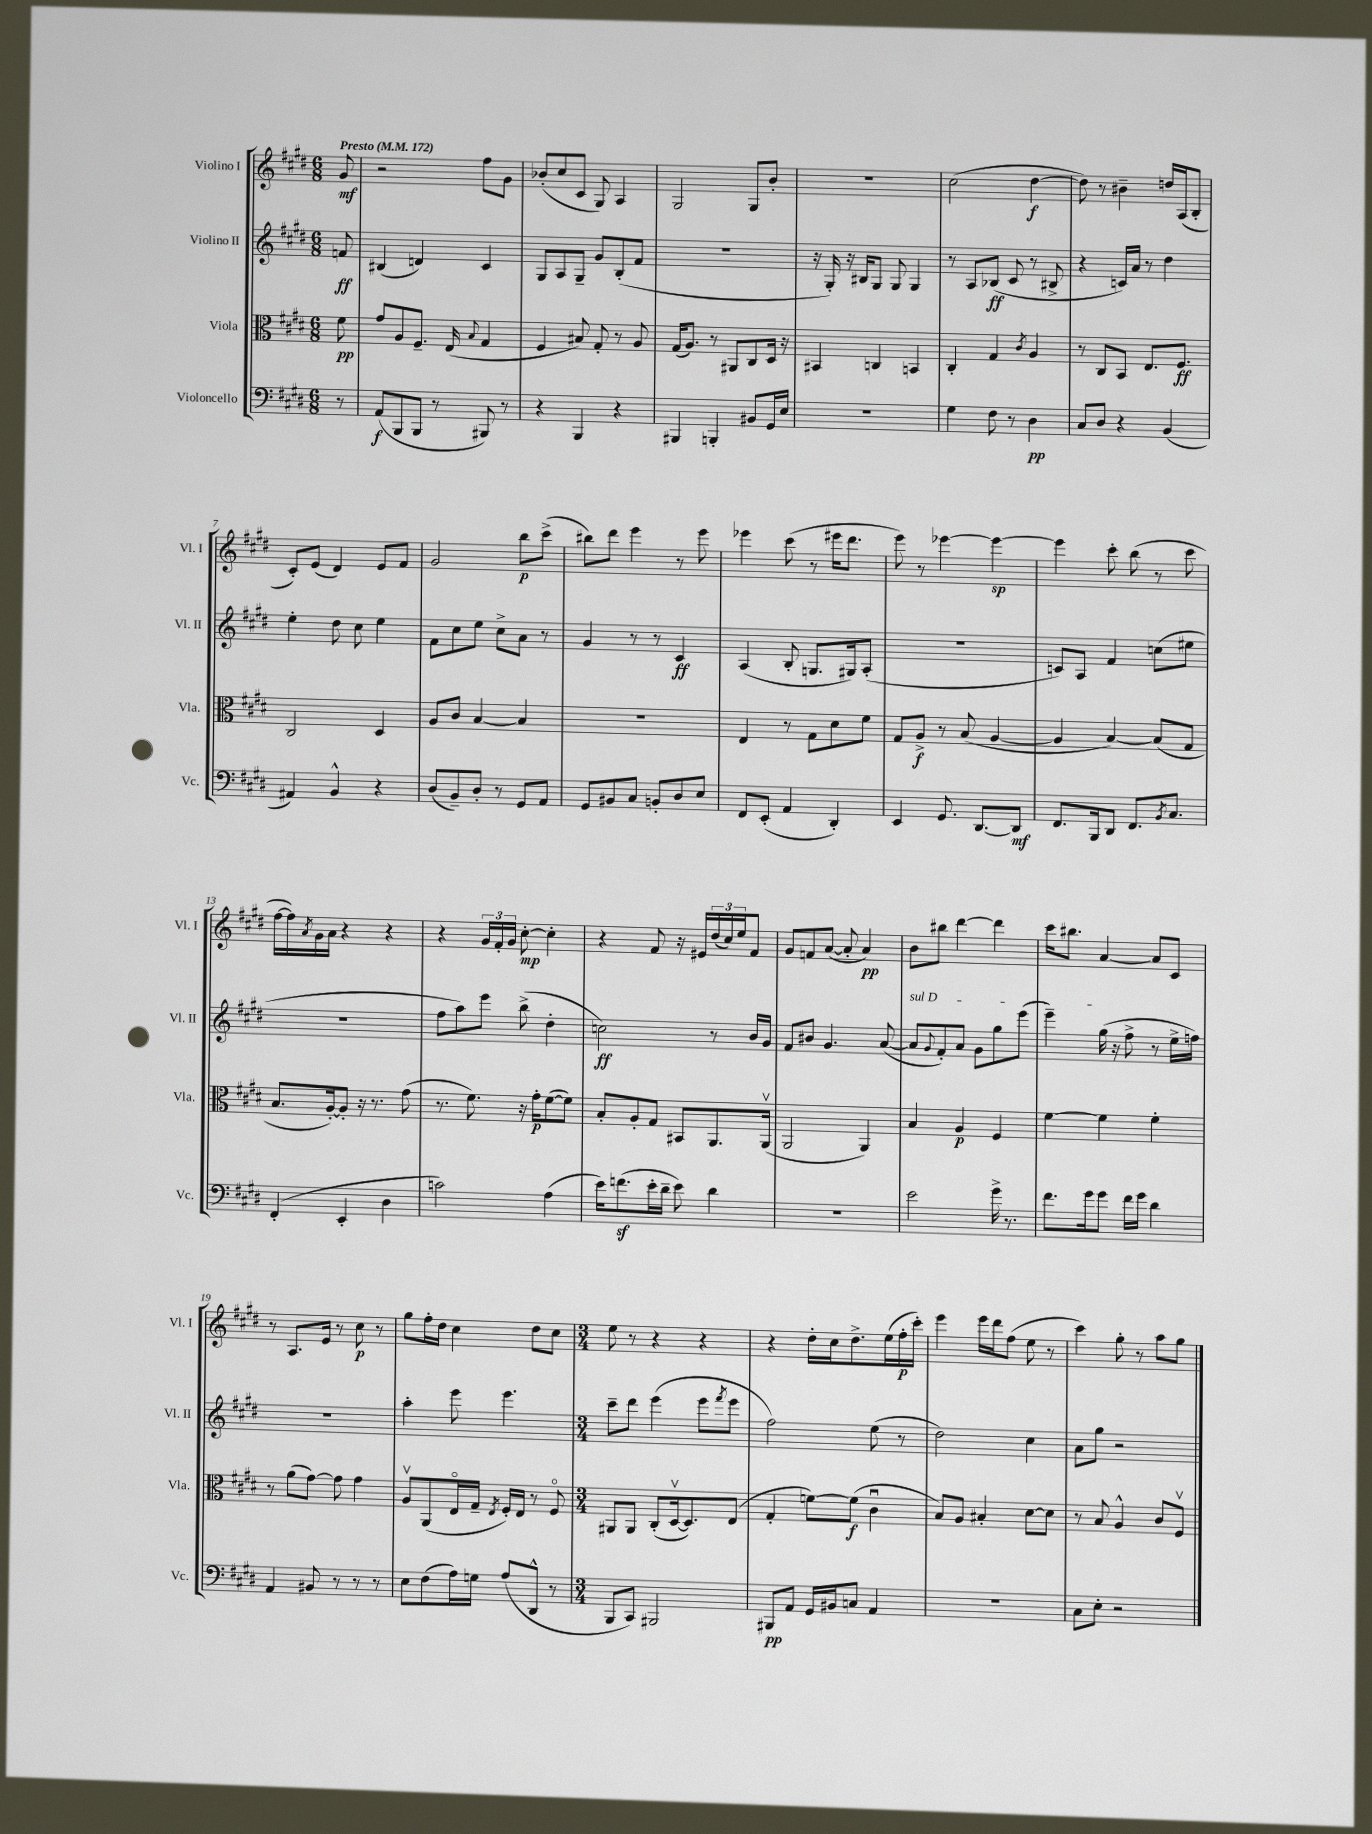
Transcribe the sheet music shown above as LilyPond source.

<<
\new StaffGroup <<
\new Staff = "s0" \with { instrumentName = "Violino I" shortInstrumentName = "Vl. I" } {
    \clef treble \key e \major \numericTimeSignature \time 6/8 \partial 8 \tempo "Presto" 4 = 172
    gis'8\mf |
    r2 fis''8 gis'8 |
    bes'8-.( cis''8 cis'8 gis8) a4 |
    gis2 gis8 b'8-. |
    R2. |
    cis''2( dis''4~\f |
    dis''8) r8 bis'4-- d''16 a16( b8-. |
    cis'8-.) e'8( dis'4) e'8 fis'8 |
    gis'2 b''8\p cis'''8->( |
    bis''8) dis'''8 e'''4 r8 e'''8 |
    ees'''4 cis'''8( r8 eis'''16 dis'''8. |
    e'''8) r8 ees'''4~ ees'''4~\sp |
    ees'''4 cis'''8-. b''8( r8 cis'''8 |
    fis''16~ fis''16) \acciaccatura { a'8 } gis'16 a'16 r4 r4 |
    r4 \tuplet 3/2 { gis'16 fis'16-. gis'16 } cis''8~-.\mp cis''4-. |
    r4 fis'8 r16 eis'16 \tuplet 3/2 { dis''16( cis''16) e''16 } fis'8 |
    gis'8 f'8 a'8~( a'8-. a'4\pp) |
    b'8 bis''8 dis'''4~ dis'''4 |
    cis'''16 bis''8. a'4~ a'8 cis'8 |
    r8 a8. e'16 r8 cis''8\p r8 |
    gis''8 fis''16-. dis''16 cis''4 dis''8 cis''8 |
    \numericTimeSignature \time 3/4 e''8 r8 r4 r4 |
    r4 dis''16-. cis''16 dis''8.-> e''16( fis''16-.\p cis'''16-.) |
    e'''4 e'''16 dis'''16 fis''8( e''8 r8 |
    cis'''4) gis''8-. r8 a''8 gis''8 \bar "|." |
}
\new Staff = "s1" \with { instrumentName = "Violino II" shortInstrumentName = "Vl. II" } {
    \clef treble \key e \major \numericTimeSignature \time 6/8 \partial 8
    f'8\ff |
    bis4( d'4) cis'4 |
    gis8 a8 gis8-- gis'8 b8-.( fis'8 |
    R2. |
    r16 gis16-.) r16 bis16 gis8 gis8 gis4 |
    r8 a8 bes8\ff( cis'8 r8 bis8-> |
    r4 c'16) a'16 r8 dis''4 |
    e''4-. dis''8 cis''8 e''4 |
    fis'8 cis''8 e''8 cis''8-> a'8 r8 |
    gis'4 r8 r8 cis'4\ff |
    a4( b8-. g8. gis16) a8-.( |
    R2. |
    c'8) a8 fis'4 c''8( eis''8 |
    R2. |
    fis''8 a''8) e'''8 b''8->( dis''4-. |
    c''2\ff) r8 b'16 gis'16 |
    fis'8 bis'8 gis'4. a'8~( |
    \once \override TextSpanner.bound-details.left.text = \markup { \italic "sul D" } a'8\startTextSpan \appoggiatura { gis'8 } fis'8-.) a'8 gis'8 gis''8 e'''8( |
    e'''4--) gis''16\stopTextSpan( r16 fis''8-> r8 e''16-> f''16) |
    R2. |
    a''4-. e'''8 e'''4. |
    \numericTimeSignature \time 3/4 cis'''8-- dis'''8 e'''4( e'''8 \acciaccatura { fis'''8 } e'''8 |
    fis''2) e''8( r8 |
    dis''2) cis''4 |
    a'8 gis''8 r2 \bar "|." |
}
\new Staff = "s2" \with { instrumentName = "Viola" shortInstrumentName = "Vla." } {
    \clef alto \key e \major \numericTimeSignature \time 6/8 \partial 8
    fis'8\pp |
    gis'8 a8 fis8.-- e16( \appoggiatura { b8 } gis4 |
    fis4 bis8) gis8-. r8 a8 |
    gis16( a8.) r8 ais,8 cis8 dis16 r16 |
    bis,4 c4 b,4 |
    cis4-. gis4 \acciaccatura { cis'8 } a4 |
    r8 cis8 b,8 e8. fis8.\ff |
    cis2 dis4 |
    a8 cis'8 b4~ b4 |
    R2. |
    e4 r8 gis8 dis'8 fis'8 |
    gis8 a8->\f r8 b8( a4~ |
    a4 b4~) b8( gis8 |
    b8. a16~-.) a8-. r16 r8. gis'8( |
    r8. fis'8.) r16 gis'16-.\p fis'8~( fis'8) |
    b8-. a8-. gis8 bis,8 a,8. a,16\upbow( |
    a,2 a,4) |
    b4 a4\p fis4 |
    fis'4~ fis'4 fis'4-. |
    r8 a'8( gis'8~) gis'8 gis'4 |
    a8\upbow a,8( e16\flageolet gis16-- \acciaccatura { e8 } fis16-.) e16 r8 fis8\flageolet |
    \numericTimeSignature \time 3/4 ais,8 ais,8 cis8-.( dis16~\upbow dis8.) e8( |
    gis4-. f'8~) f'8\f( cis'4\downbow |
    b8) a8 bis4-. dis'8~ dis'8 |
    r8 b8 a4-^ cis'8 fis8\upbow \bar "|." |
}
\new Staff = "s3" \with { instrumentName = "Violoncello" shortInstrumentName = "Vc." } {
    \clef bass \key e \major \numericTimeSignature \time 6/8 \partial 8
    r8 |
    a,8\f( b,,8 b,,8 r8 bis,,8) r8 |
    r4 b,,4 r4 |
    bis,,4 b,,4-. bis,8 gis,16 e16 |
    R2. |
    gis4 fis8 r8 dis4\pp |
    cis8 dis8 r4 b,4( |
    ais,4) b,4-^ r4 |
    dis8( b,8--) dis8-. r8 gis,8 a,8 |
    gis,8 bis,8 cis8 b,8-. dis8 e8 |
    fis,8 e,8-.( a,4 dis,4-.) |
    e,4 gis,8. dis,8.~ dis,8\mf |
    fis,8. b,,16 dis,8 fis,8. \acciaccatura { b,8 } cis8. |
    fis,4-.( e,4-. dis4 |
    c'2) a4( |
    e'16) f'8.\sf( e'16-. dis'16-- e'8) dis'4 |
    R2. |
    e'2 gis'16-> r8. |
    fis'8. gis'16 gis'8 fis'16 gis'16 dis'4 |
    a,4 bis,8 r8 r8 r8 |
    e8 fis8( a16) g16 a8( dis,8-^ r8 |
    \numericTimeSignature \time 3/4 b,,8 cis,8) bis,,2 |
    bis,,8\pp a,8 gis,16 bis,16 c8 a,4 |
    R2. |
    cis8 e8-. r2 \bar "|." |
}
>>
>>
